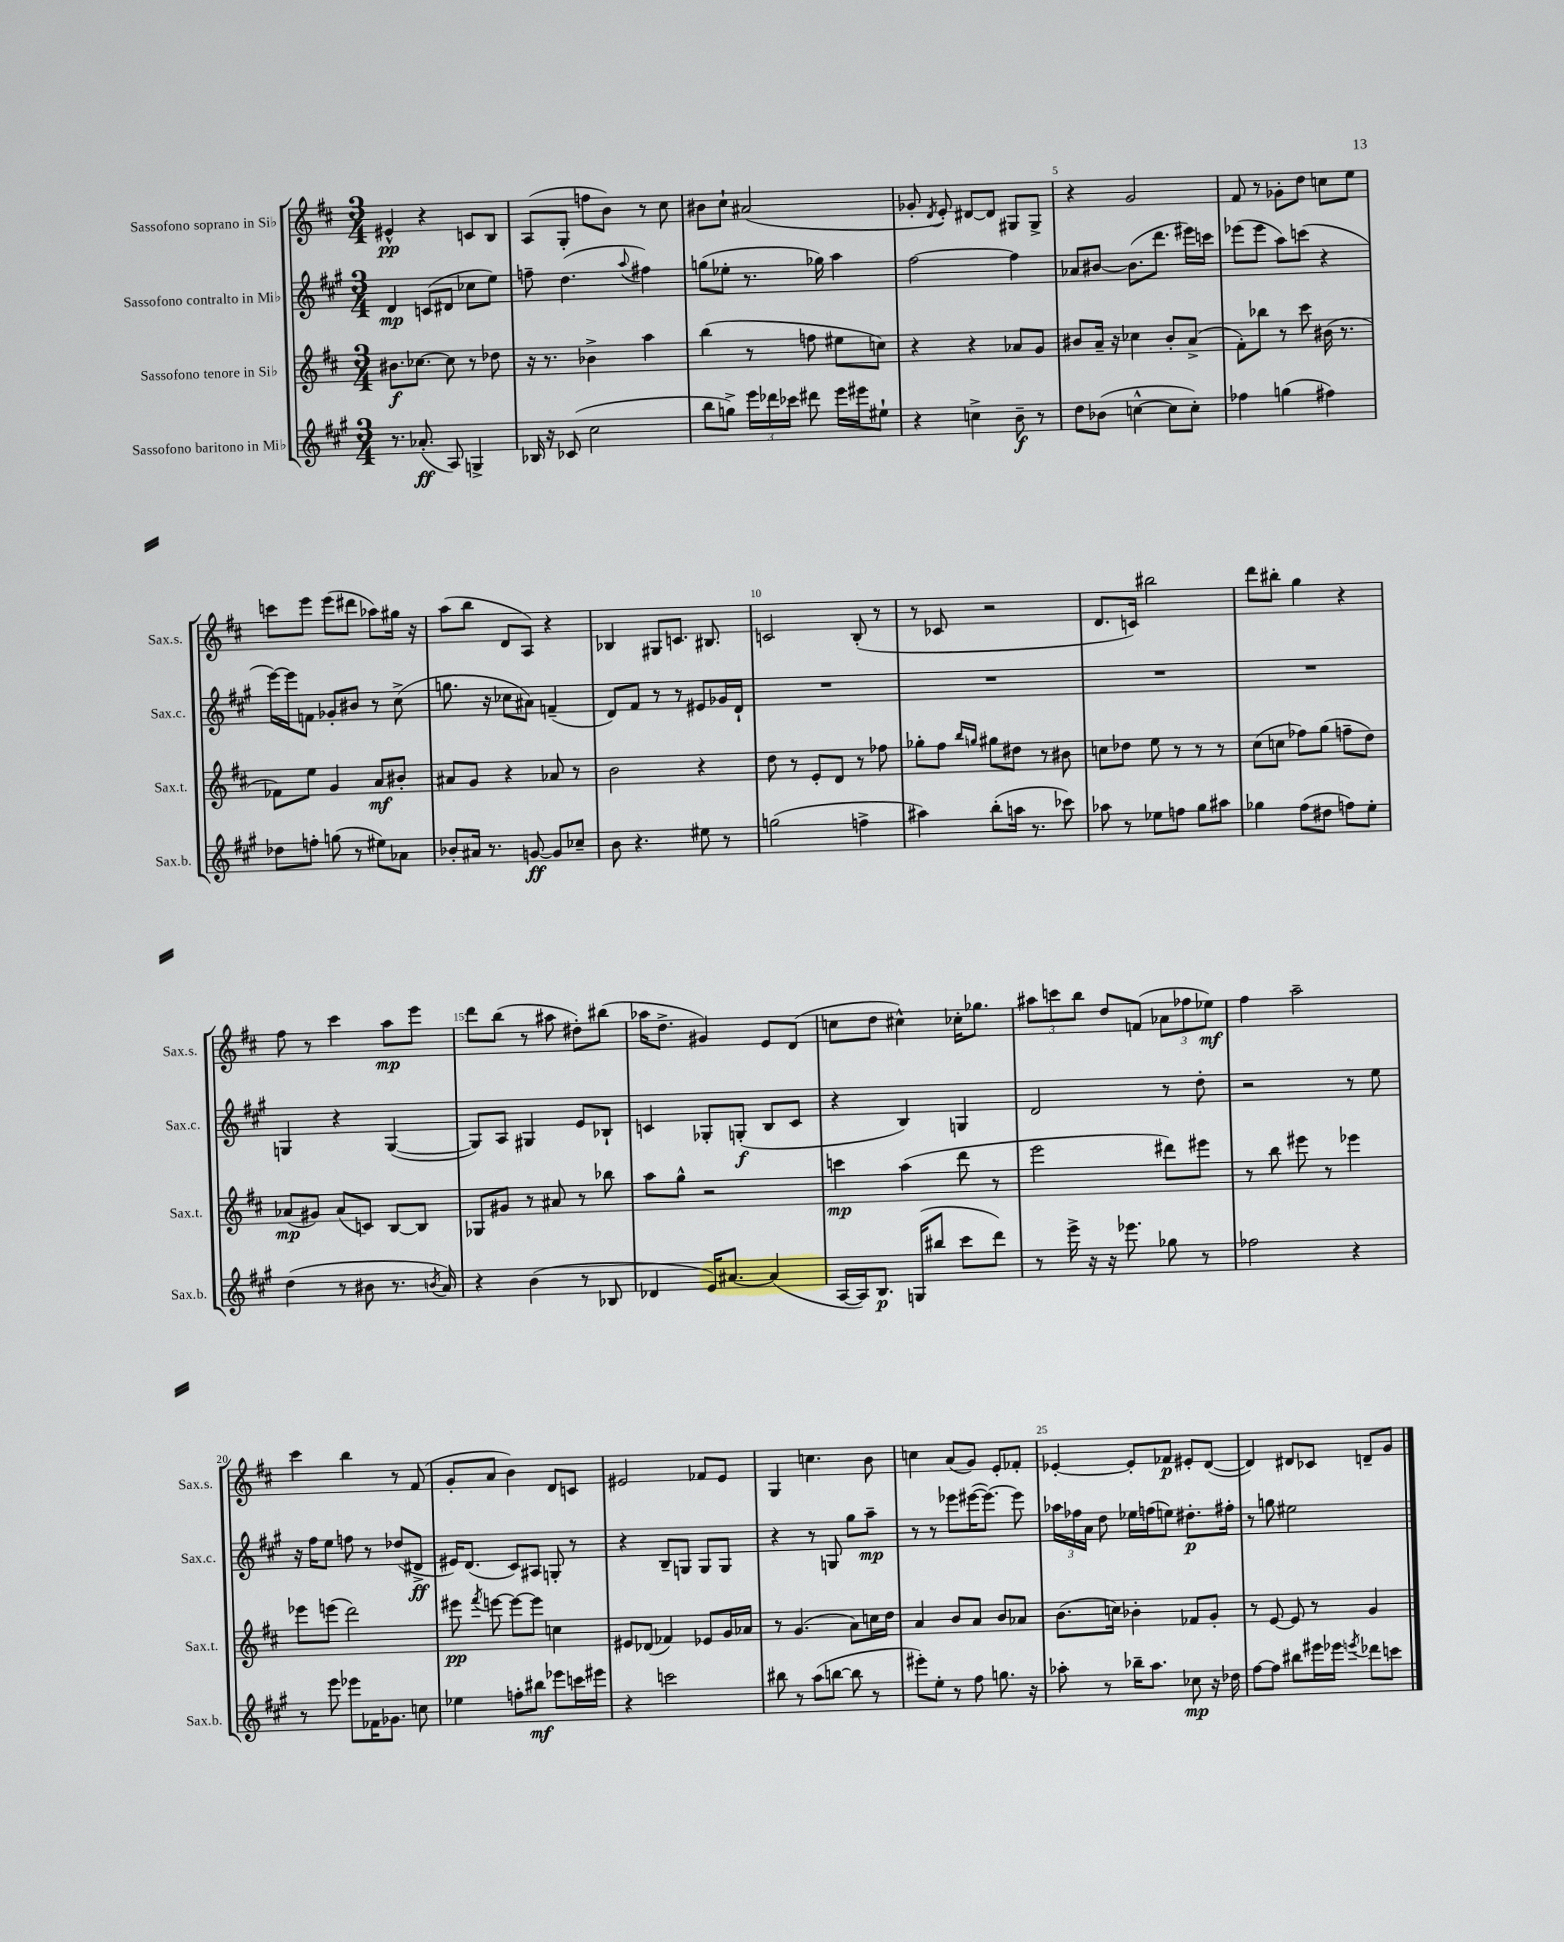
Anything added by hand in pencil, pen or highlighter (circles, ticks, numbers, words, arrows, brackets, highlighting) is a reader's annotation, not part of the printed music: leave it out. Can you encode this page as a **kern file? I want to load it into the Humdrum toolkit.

**kern	**kern	**kern	**kern
*staff4	*staff3	*staff2	*staff1
*clefG2	*clefG2	*clefG2	*clefG2
*k[f#c#g#]	*k[f#c#]	*k[f#c#g#]	*k[f#c#]
*M3/4	*M3/4	*M3/4	*M3/4
8.r	8.b#	4d	4e#^^
(8.a-'	[8.cc-	.	.
.	.	(8c	4r
8A)	8cc-]	8d#	.
4G^	8r	8cc-	8c
.	8dd-	8ee)	8B
=	=	=	=
16B-	16r	8ff~	(8A
16r	8.r	.	.
(8c-	.	(4.dd	8G'
2cc#	4b-^	.	8ff
.	.	.	8b)
.	.	8qqaa	.
.	4aa	4ff#)	8r
.	.	.	8cc#
=	=	=	=
8bb	(4bb	(8gg	8b#
8gg^)	.	8ee-'	8cc#`
24eee	8r	8.r	(2a#
24ddd-	.	.	.
24ccc-	.	.	.
8ddd#	8ff	.	.
.	.	16gg-)	.
16eee	8ee#	4aa	.
16eee#	.	.	.
8ee#`	8cc)	.	.
=	=	=	=
4r	4r	[2ff#	8g-'
.	.	.	8qd
.	.	.	8e')
4cc^	4r	.	[8d#
.	.	.	8d#]
8b~	8a-	4ff#]	8G#
8r	8g	.	8G#^
=	=	=	=
8dd	8b#	8a-	4r
(8b-	16a~	[8b#	.
.	16r	.	.
[4cc^^	4cc-	(8.b#]	2g
.	.	8.ddd	.
8cc]	8b#'	.	.
8cc')	(8a^	16eee#)	.
.	.	16ccc	.
=	=	=	=
4ff-	8f#')	(8eee-	8f#
.	8bb-	8eee-	8r
(4gg	8r	8aa)	8g-'
.	8ccc#	(8ccc	8dd
4ff#)	(16b#	4r	8cc
.	8.r	.	.
.	.	.	8ee
=	=	=	=
8dd-	8f-)	[16eee)	8ccc
.	.	16eee]	.
8ff'	8ee	8f	8eee
(8gg	4g	8g-'	(8eee
8r	.	8b#	8ddd#
8ee#)	8a	8r	8aa-)
8a-	8b#'	(8cc#^	16gg#
.	.	.	16r
=	=	=	=
8b-'	8a#	8.gg	(8aa
16a#	8g	.	8bb
8.r	.	16r	.
.	4r	8cc-	8d
[8g	.	8a#)	8A)
8g]	8a-	(4f~	4r
8cc-~	8r	.	.
=	=	=	=
8b	2b	8d)	4B-
4.r	.	8f#	.
.	.	8r	8G#
.	.	8r	8.c
8ee#	4r	8e#	.
.	.	.	8.B#
8r	.	16g-	.
.	.	16d`	.
=	=	=	=
(2gg	8dd	2.r	2c
.	8r	.	.
.	8e'	.	.
.	8d	.	.
4ff^	8r	.	(8B'
.	8ff-	.	8r
=	=	=	=
4aa#)	8gg-'	2.r	8r
.	8ff#	.	8c-
.	16qqbb	.	.
.	16qqgg	.	.
(8bb'	8gg#	.	2r
16aa	8dd#	.	.
8.r	.	.	.
.	8r	.	.
8ccc-)	8b#	.	.
=	=	=	=
8aa-	8cc	2.r	8.d
8r	8dd-	.	.
.	.	.	16c)
8ee-	8ee	.	2bb#
8ff	8r	.	.
8gg#	8r	.	.
8aa#	8r	.	.
=	=	=	=
4gg-	(8cc#	2.r	8ddd
.	8cc	.	8bb#'
(8ff#	8ff-)	.	4gg
8dd#	(8gg	.	.
8ff)	8ff~	.	4r
8ee'	8dd)	.	.
=	=	=	=
(4dd	(8a-	4G	8ff#
.	8g#)	.	8r
8r	(8a-	4r	4ccc#
8b#	8c)	.	.
8.r	[8B	([4G	8aa
.	8B]	.	8eee
8qb	.	.	.
16a)	.	.	.
=	=	=	=
4r	8G-	8G])	8ddd
.	8g#	8A	(8bb
(4b	8r	4G#	8r
.	8a#	.	8aa#
8r	8r	8e	8dd#')
8B-	8bb-	8B-`	(8bb#
=	=	=	=
4d-	8aa	4c	16aa-
.	.	.	8.dd^
.	8gg^^	.	.
16e)	2r	8G-'	4g#)
[8.a#	.	.	.
.	.	(8G'	.
(4a#]	.	8B	8e
.	.	8c	(8d
=	=	=	=
[16A	4ccc	4r	8cc
16A])	.	.	.
8.B	.	.	8dd
.	(4aa	4B)	4cc#^^)
(16G	.	.	.
8bb#	.	.	.
8ccc#	8ddd	4G	16cc-'
.	.	.	8.gg-
8ddd)	8r	.	.
=	=	=	=
8r	2eee	2d	12aa#
.	.	.	12ccc
16eee^	.	.	.
.	.	.	12bb
16r	.	.	.
16r	.	.	8dd
8.eee-	.	.	.
.	.	.	(8f
8gg-	8ddd#)	8r	12a-
.	.	.	12ff-
8r	8eee#	8dd'	.
.	.	.	12ee-)
=	=	=	=
2ff-	8r	2r	4ff#
.	8bb	.	.
.	8eee#	.	2aa~
.	8r	.	.
4r	4eee-	8r	.
.	.	8ee	.
=	=	=	=
8r	8eee-	16r	4ccc#
.	.	16ff#	.
8eee	(8eee	8ee	.
8eee-	2ddd)	8ff	4bb
16f-	.	8r	.
8.g-	.	.	.
.	.	(8dd-	8r
8cc	.	8d#^	(8f#
=	=	=	=
4ee-	8eee#	16e#)	8g'
.	.	(8.d	.
.	8qfff#	.	.
.	[8eee	.	8a
8ff'	8eee_	8c#)	4b)
8bb#	8eee]	8A#	.
8eee-	4cc	8G'	8d
16ccc	.	8r	8c
16eee#	.	.	.
=	=	=	=
4r	8e#	4r	2e#
.	(8d-	.	.
2ccc	4f-)	8B~	.
.	.	8G	.
.	8e-	8G	8f-
.	16g	8G	8e#
.	16a-	.	.
=	=	=	=
8bb#	8r	4r	4G
8r	(4.g	.	.
(8aa	.	8r	4.cc
[8bb	.	8G	.
8bb]	8a)	8gg#	.
8r	16cc	8aa~	8b
.	16dd	.	.
=	=	=	=
8eee#')	4a	8r	4cc
8ee'	.	8r	.
8r	8b	8eee-	(8a
8ff#	8a	([16eee#	8g)
.	.	8.eee#_)	.
8.gg	8b	.	8e'
.	8a-	8eee#]	8f-'
16r	.	.	.
=	=	=	=
8aa-'	(8.b	24aa-	[4e-'
.	.	24ff-	.
.	.	24a	.
8r	.	8dd	.
.	16cc)	.	.
16bb-~	4b-'	16ee-	8e-']
8.aa-	.	(16ff	.
.	.	8ee)	8f-
8cc-	8f-	8.dd#'	8e#'
16r	8g'	.	([8d
16dd-	.	16ff#'	.
=	=	=	=
[8ff#	8r	8r	4d])
8ff#]	[8e	8gg	.
8bb#	8e]	2ee#	8d#
16eee#	8r	.	8c-
16eee-	.	.	.
8qeee	.	.	.
8ddd-	4g	.	8d~
8ccc	.	.	8g
==	==	==	==
*-	*-	*-	*-
